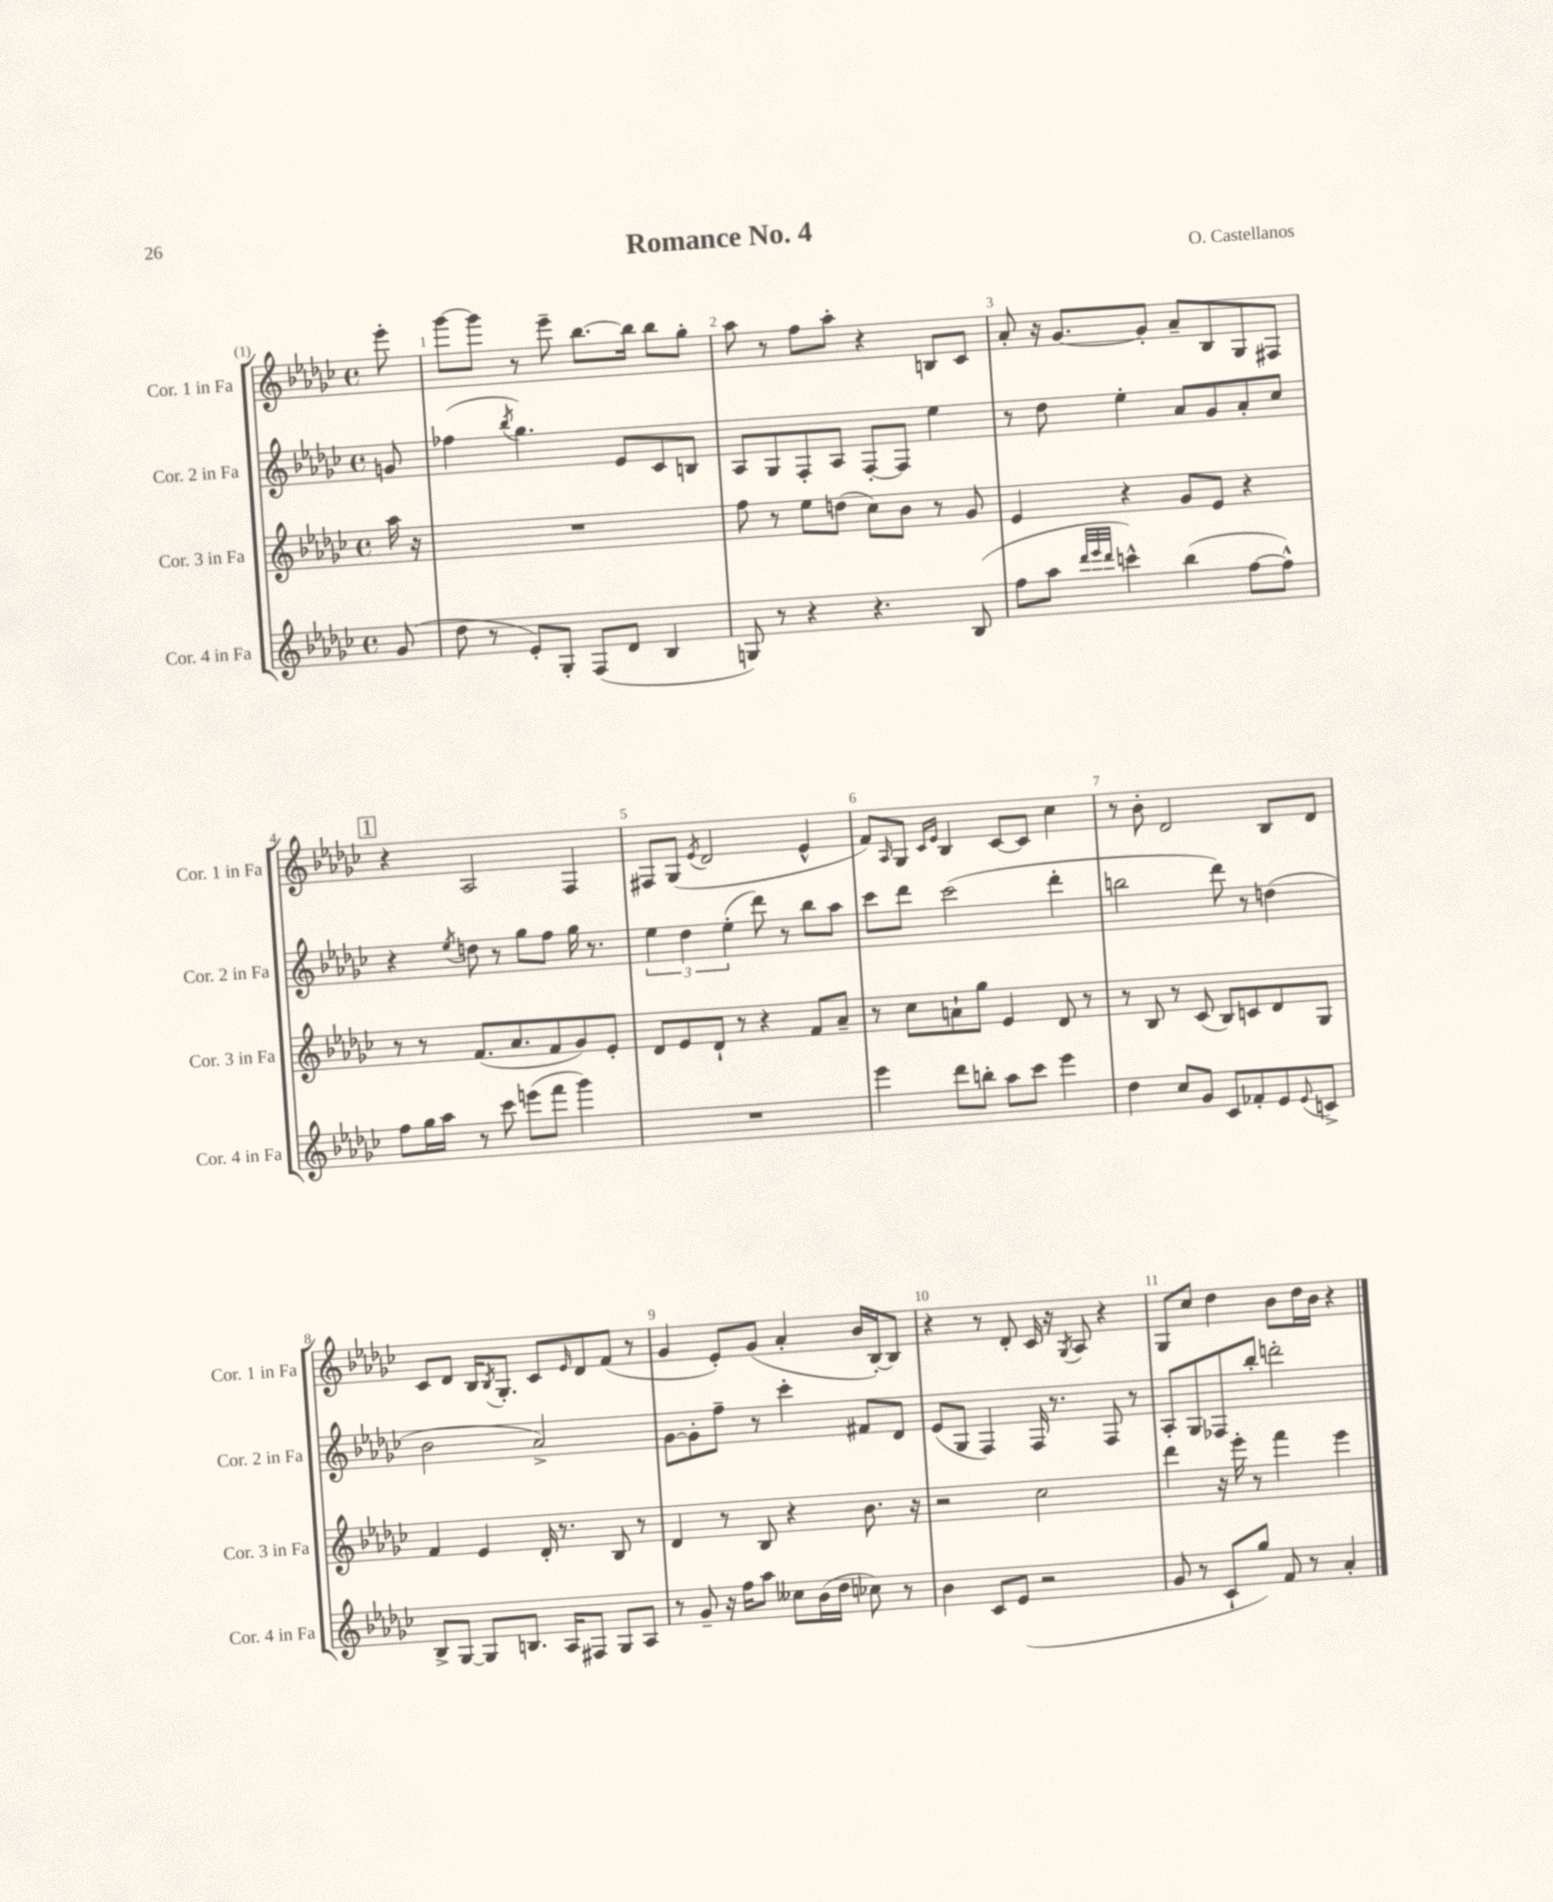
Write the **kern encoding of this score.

**kern	**kern	**kern	**kern
*part4	*part3	*part2	*part1
*staff4	*staff3	*staff2	*staff1
*I"Cor. 4 in Fa	*I"Cor. 3 in Fa	*I"Cor. 2 in Fa	*I"Cor. 1 in Fa
*I'Cor. 4 in Fa	*I'Cor. 3 in Fa	*I'Cor. 2 in Fa	*I'Cor. 1 in Fa
*clefG2	*clefG2	*clefG2	*clefG2
*k[b-e-a-d-g-c-]	*k[b-e-a-d-g-c-]	*k[b-e-a-d-g-c-]	*k[b-e-a-d-g-c-]
*M4/4	*M4/4	*M4/4	*M4/4
*met(c)	*met(c)	*met(c)	*met(c)
=	=	=	=
(8g-/	16aa-\	8gn/	8eee-'\
.	16r	.	.
=1	=1	=1	=1
8dd-\	1r	(4ff-X\	[8ggg-\L
8r	.	.	8ggg-\J]
.	.	8qbb-/	.
8e-'/L)	.	4.gg-\)	8r
8G-'/J	.	.	8eee-~\
(8F/L	.	.	[8.bb-\L
8d-/J	.	8e-/L	.
.	.	.	16bb-\Jk]
4B-/	.	8c-/	8bb-\L
.	.	8Bn/J	8gg-'\J
=2	=2	=2	=2
8Gn/)	8ff\	8A-/L	8aa-\
8r	8r	8G-/	8r
4r	8ee-\L	8F'/	8ff\L
.	(8ddn\J	8A-/J	8aa-'\J
4.r	8cc-\L)	[8F'/L	4r
.	8b-\J	8F/J]	.
.	8r	4ee-\	8Bn/L
(8B-/	8g-/	.	8c-/J
=3	=3	=3	=3
8ff\L	4e-/	8r	8a-'/
8aa-\J	.	8dd-\	16r
.	.	.	[8.g-/L
32qqddd-/LLL	.	.	.
32qqeee-/	.	.	.
32qqddd-/JJJ	.	.	.
4cccn^^\)	4r	4ee-'\	.
.	.	.	8g-'/J]
(4bb-\	8g-/L	8a-/L	8a-~/L
.	8e-/J	8g-/	8B-/
[8ff\L	4r	8a-'/	8G-/
8ff^^\J])	.	8cc-/J	8F#X/J
!!LO:LB:g=z
!!LO:REH:place=s1:t=1
=4	=4	=4	=4
8ff\L	8r	4r	4r
16gg-\L	8r	.	.
16aa-\JJ	.	.	.
.	.	8qee-/	.
8r	(8.f/L	8ddn\	2A-/
8ccc-\	.	8r	.
.	8.a-/	.	.
(8eeen\L	.	8gg-\L	.
8fff\J	8f/	8ff\J	.
4ggg-\)	8g-/)	16gg-\	4F/
.	.	8.r	.
.	8e-'/J	.	.
=5	=5	=5	=5
1r	8d-/L	6ee-\	8F#X/L
.	8e-/	.	(8G-/J
.	.	6dd-\	.
.	.	.	8qe-/
.	8d-`/J	.	2d-/
.	.	(6ee-'\	.
.	8r	.	.
.	4r	8ddd-\)	.
.	.	8r	.
.	8f/L	8bb-\L	4e-^^/
.	8a-~/J	8aa-\J	.
=6	=6	=6	=6
4eee-\	8r	8ccc-\L	8f/L)
.	.	.	16qqA-/
.	8cc-\L	8ddd-\J	8G-/J
.	.	.	16qqc-/LL
.	.	.	16qqe-/JJ
8ddd-\L	8an`\	(2ccc-\	4B-/
8bbn'\J	8gg-\J	.	.
8aa-\L	4e-/	.	[8c-/L
8ccc-\J	.	.	8c-/J]
4eee-\	8d-/	4ddd-'\	4cc-\
.	8r	.	.
=7	=7	=7	=7
4dd-\	8r	2bbn\	8r
.	8B-/	.	8b-'\
8cc-/L	8r	.	2d-/
8g-/J	(8c-/	.	.
8c-/L	8B-/L)	8ddd-\)	.
8f-X'/	8cn/	8r	.
8e-/	8d-/	(4ddn\	8B-/L
8qqe-/	.	.	.
8cn^/J	8G-/J	.	8d-/J
!!LO:LB:g=z
=8	=8	=8	=8
8B-^/L	4f/	2b-\	8c-/L
[8G-/J	.	.	8d-/J
8G-/L]	4e-/	.	16B-/KL
.	.	.	8qB-/
.	.	.	8.G-'/J
8.Bn/J	.	.	.
.	16d-'/	2a-^/)	8c-/L
16A-/KL	8.r	.	.
.	.	.	16qqe-/
8F#X/J	.	.	8d-/
8G-/L	8B-/	.	(8f/J
8A-/J	8r	.	8r
=9	=9	=9	=9
8r	4d-/	[8g-\L	4g-/
8g-~/	.	8g-'\]	.
16r	8r	8ff~\J	8e-'/L)
16ff\KL	.	.	.
8aa-\J	8B-/	8r	(8g-/J
8cc--X\L	4r	4ccc-'\	4a-'/
(16b-\L	.	.	.
16dd-\JJ	.	.	.
8cc-X\)	8.b-\	8f#X/L	16b-/LL
.	.	.	[16B-'/J)
8r	.	8d-/J	8B-/J]
.	16r	.	.
=10	=10	=10	=10
4b-\	2r	(8e-/L	4r
.	.	8G-/J	.
8c-/L	.	4F/)	8r
(8e-/J	.	.	8d-'/
2r	2cc-\	16F/	16c-/
.	.	8.r	16r
.	.	.	8qG-/
.	.	.	8A-/
.	.	8F/	4r
.	.	8r	.
=11	=11	=11	=11
8g-/	4ddd-\	8A-'/L	8G-/L
8r	.	8G-/	8cc-/J
8c-`/L	16r	8F-X/	4dd-\
.	16eee-'\	.	.
8gg-/J)	8r	8bb-'/J	.
8f/	4fff\	2dddn'\	8b-\L
8r	.	.	16dd-\L
.	.	.	16b-\JJ
4a-'/	4eee-\	.	4r
==	==	==	==
*-	*-	*-	*-
